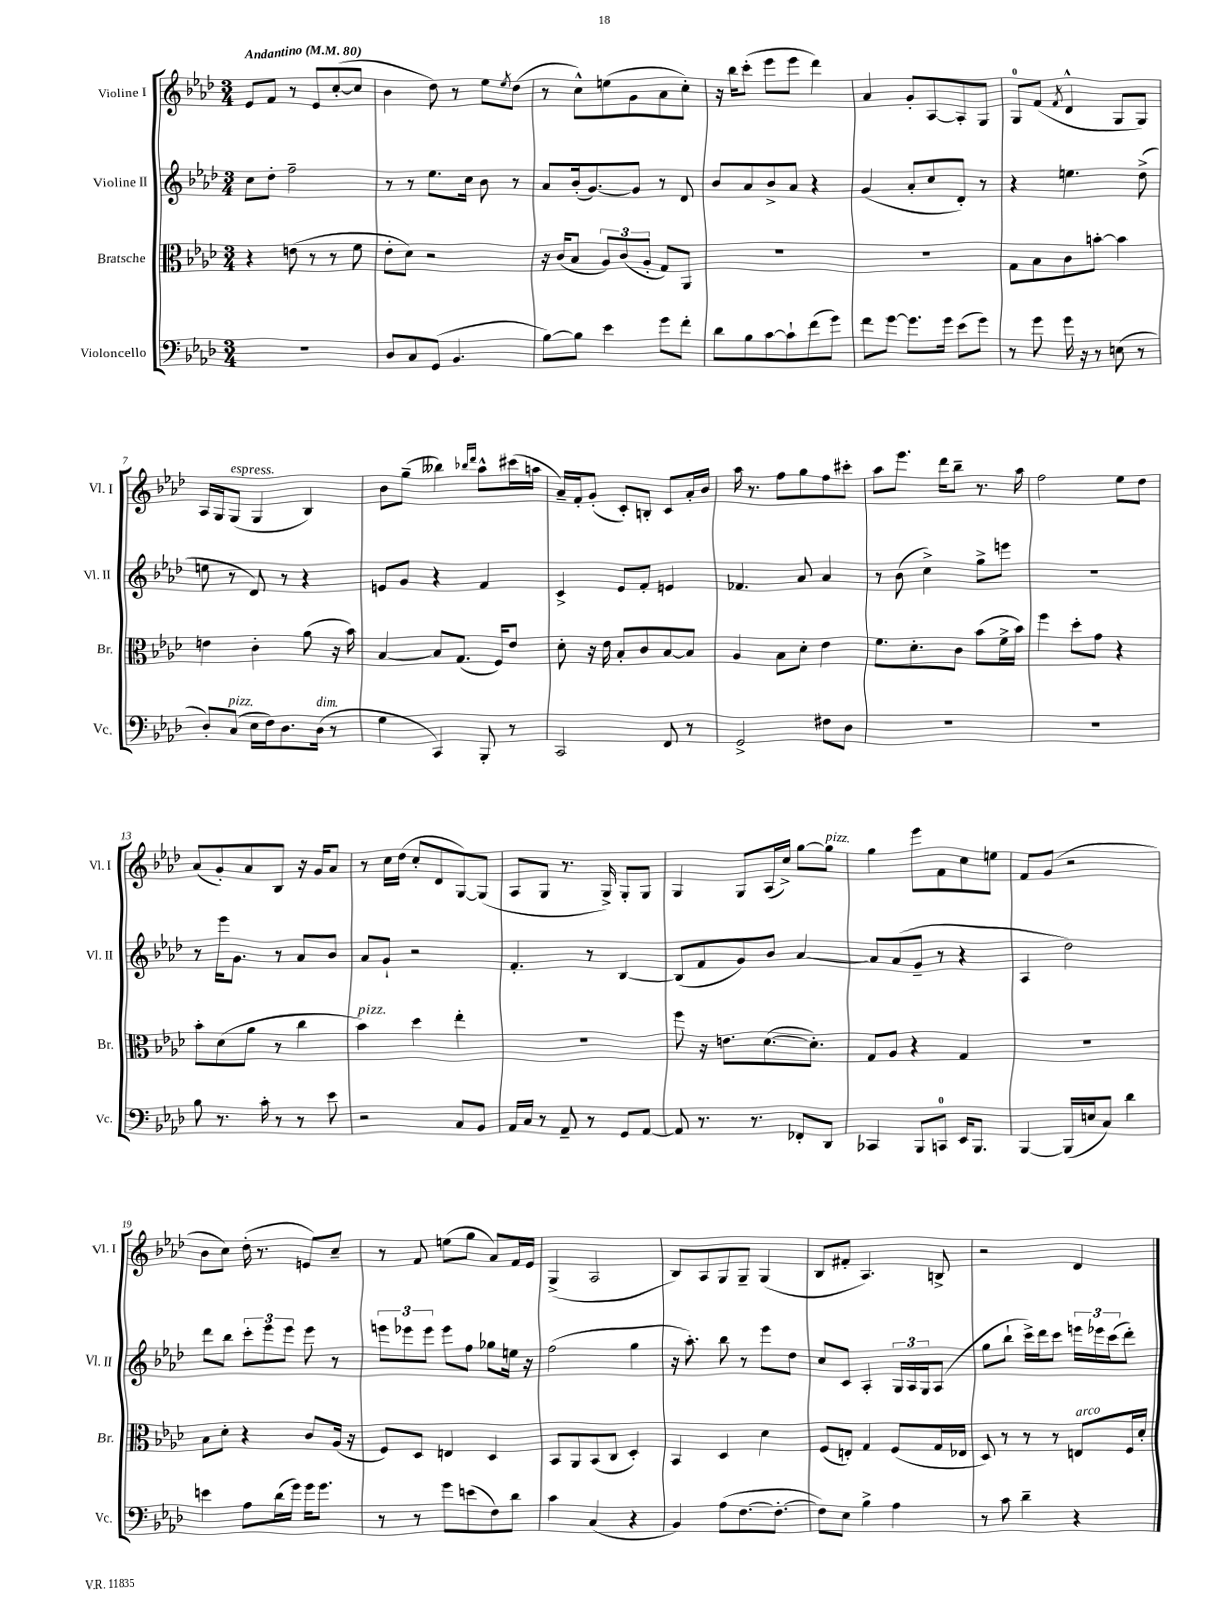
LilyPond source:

<<
\new StaffGroup <<
\new Staff = "s0" \with { instrumentName = "Violine I" shortInstrumentName = "Vl. I" } {
    \clef treble \key aes \major \numericTimeSignature \time 3/4 \tempo "Andantino" 4 = 80
    ees'8 f'8 r8 ees'8 c''8~-.( c''8 |
    bes'4 des''8) r8 ees''8 \acciaccatura { ees''8 } des''8( |
    r8 c''8-^) e''8( g'8 aes'8 c''8-.) |
    r16 bes''16 c'''8-.( ees'''8 ees'''8 des'''4) |
    aes'4 g'8-. aes8~ aes8-. g8 |
    g8-0 f'8( \acciaccatura { f'8 } des'4-^ g8 g8) |
    aes16 g16 g8^\markup { \italic "espress." }( g4 bes4) |
    bes'8 g''8--( beses''4) \grace { bes''16 des'''16 } aes''8-^ cis'''16( a''16 |
    aes'16--) f'16-. g'8-.( c'8-.) b8-. c'8 aes'16-. bes'16 |
    aes''16 r8. f''8 g''8 f''8 cis'''8-. |
    aes''8 ees'''8. des'''16 bes''8-- r8. aes''16 |
    f''2 ees''8 des''8 |
    aes'8( g'8-.) aes'8 bes8 r16 g'16 aes'8 |
    r8 c''16 des''16( c''8-. des'8 g8~) g8( |
    aes8 g8 r8. g16->) g8-. g8 |
    g4 g8 aes16( c''16->) g''8~ g''8^\markup { \italic "pizz." } |
    g''4 ees'''8 f'8 c''8 e''8 |
    f'8 g'8( r2 |
    bes'8 c''8) des''16-.( r8. e'8) c''8-- |
    r8 f'8 e''8( g''8 aes'8) f'16 ees'16 |
    g4->( aes2 |
    bes8) aes8 g8 g8-- g4( |
    bes8 fis'8-. aes4.) b8-> |
    r2 des'4 \bar "|." |
}
\new Staff = "s1" \with { instrumentName = "Violine II" shortInstrumentName = "Vl. II" } {
    \clef treble \key aes \major \numericTimeSignature \time 3/4
    c''8 des''8-. f''2-- |
    r8 r8 ees''8. c''16 bes'8 r8 |
    aes'8 bes'16-.( g'8.~) g'8 r8 des'8 |
    bes'8 aes'8 bes'8-> aes'8 r4 |
    g'4( aes'8-. c''8 des'8-.) r8 |
    r4 e''4. des''8->( |
    e''8 r8 des'8) r8 r4 |
    e'8 g'8 r4 f'4 |
    c'4-> ees'8 f'8-. e'4 |
    fes'4. aes'8 aes'4 |
    r8 bes'8( c''4->) g''8-> e'''8 |
    R2. |
    r8 ees'''16 g'8. r8 aes'8 bes'8 |
    aes'8 g'8-! r2 |
    f'4.-. r8 bes4~ |
    bes8( f'8 g'8) bes'8 aes'4~ |
    aes'8 aes'8( g'8-- r8 r4 |
    aes4 des''2) |
    des'''8 bes''8 \tuplet 3/2 { c'''8-. ees'''8 ees'''8 } ees'''8 r8 |
    \tuplet 3/2 { e'''8 ees'''8 ees'''8 } ees'''8 f''8 ges''8 e''16 r16 |
    f''2( g''4 |
    r16 aes''8.-.) bes''8 r8 ees'''8 des''8 |
    c''8 c'8 aes4-. \tuplet 3/2 { g16 aes16 g16 } aes8( |
    g''8 bes''8-! c'''16->) des'''16 c'''8 \tuplet 3/2 { e'''16 ees'''16 c'''16( } des'''8-.) \bar "|." |
}
\new Staff = "s2" \with { instrumentName = "Bratsche" shortInstrumentName = "Br." } {
    \clef alto \key aes \major \numericTimeSignature \time 3/4
    r4 e'8( r8 r8 f'8 |
    ees'8-. des'8) r2 |
    r16 c'16( bes8 \tuplet 3/2 { aes8) c'8( aes8-. } g8) aes,8 |
    R2. |
    R2. |
    g8 bes8 c'8 b'8~-. b'4 |
    e'4 c'4-. aes'8( r16 bes'16) |
    bes4~ bes8 g8.( f16) ees'8 |
    des'8-. r16 ees'16 bes8-. c'8 bes8~ bes8 |
    aes4 bes8 des'8-. ees'4 |
    f'8. des'8.-. c'8 bes'8( f'16-> bes'16) |
    f''4 des''8-. g'8 r4 |
    bes'8-. des'8( aes'8 r8 c''4 |
    bes'4^\markup { \italic "pizz." }) des''4 ees''4-. |
    R2. |
    f''8 r16 e'8. des'8.~( des'8.-.) |
    g8 aes8 r4 g4 |
    R2. |
    bes8 des'8-. r4 c'8 aes16( r16 |
    f8) des8 e4 des4 |
    bes,8 aes,8 bes,8( c8 des4-.) |
    bes,4 des4 des'4 |
    f8( e8-.) g4 f8( g16 ees16 |
    des8) r8 r8 r8 e8^\markup { \italic "arco" } f16 des'16-. \bar "|." |
}
\new Staff = "s3" \with { instrumentName = "Violoncello" shortInstrumentName = "Vc." } {
    \clef bass \key aes \major \numericTimeSignature \time 3/4
    R2. |
    des8 c8 g,8( bes,4. |
    bes8~) bes8 ees'4 g'8 f'8-. |
    des'8 bes8 c'8~ c'8-! f'8( g'8) |
    f'8 g'8~ g'8. g'16 ees'8( g'8) |
    r8 g'8 g'16 r16 r8 e8( r8 |
    des8-.) c8^\markup { \italic "pizz." }( ees16 f16) des8. des16^\markup { \italic "dim." }( r8 |
    g4 c,4) bes,,8-. r8 |
    c,2 f,8 r8 |
    g,2-> fis8 des8 |
    R2. |
    R2. |
    bes8 r8. c'16-. r8 r8 ees'8 |
    r2 c8 bes,8 |
    aes,16 c16 r8 aes,8-- r8 g,8 aes,8~ |
    aes,8 r8. r8. fes,8-. des,8 |
    ces,4 bes,,8 c,8-0 ees,16 bes,,8. |
    bes,,4~ bes,,16( e16 c8) des'4 |
    e'4 aes8 des'16( g'16) g'16 g'8. |
    r8 r8 g'8 e'8( f8) des'8 |
    c'4 c4( r4 |
    bes,4) aes8( f8.~ f8.~-. |
    f8) ees8 bes4-> aes4 |
    r8 c'8 des'4-- r4 \bar "|." |
}
>>
>>
